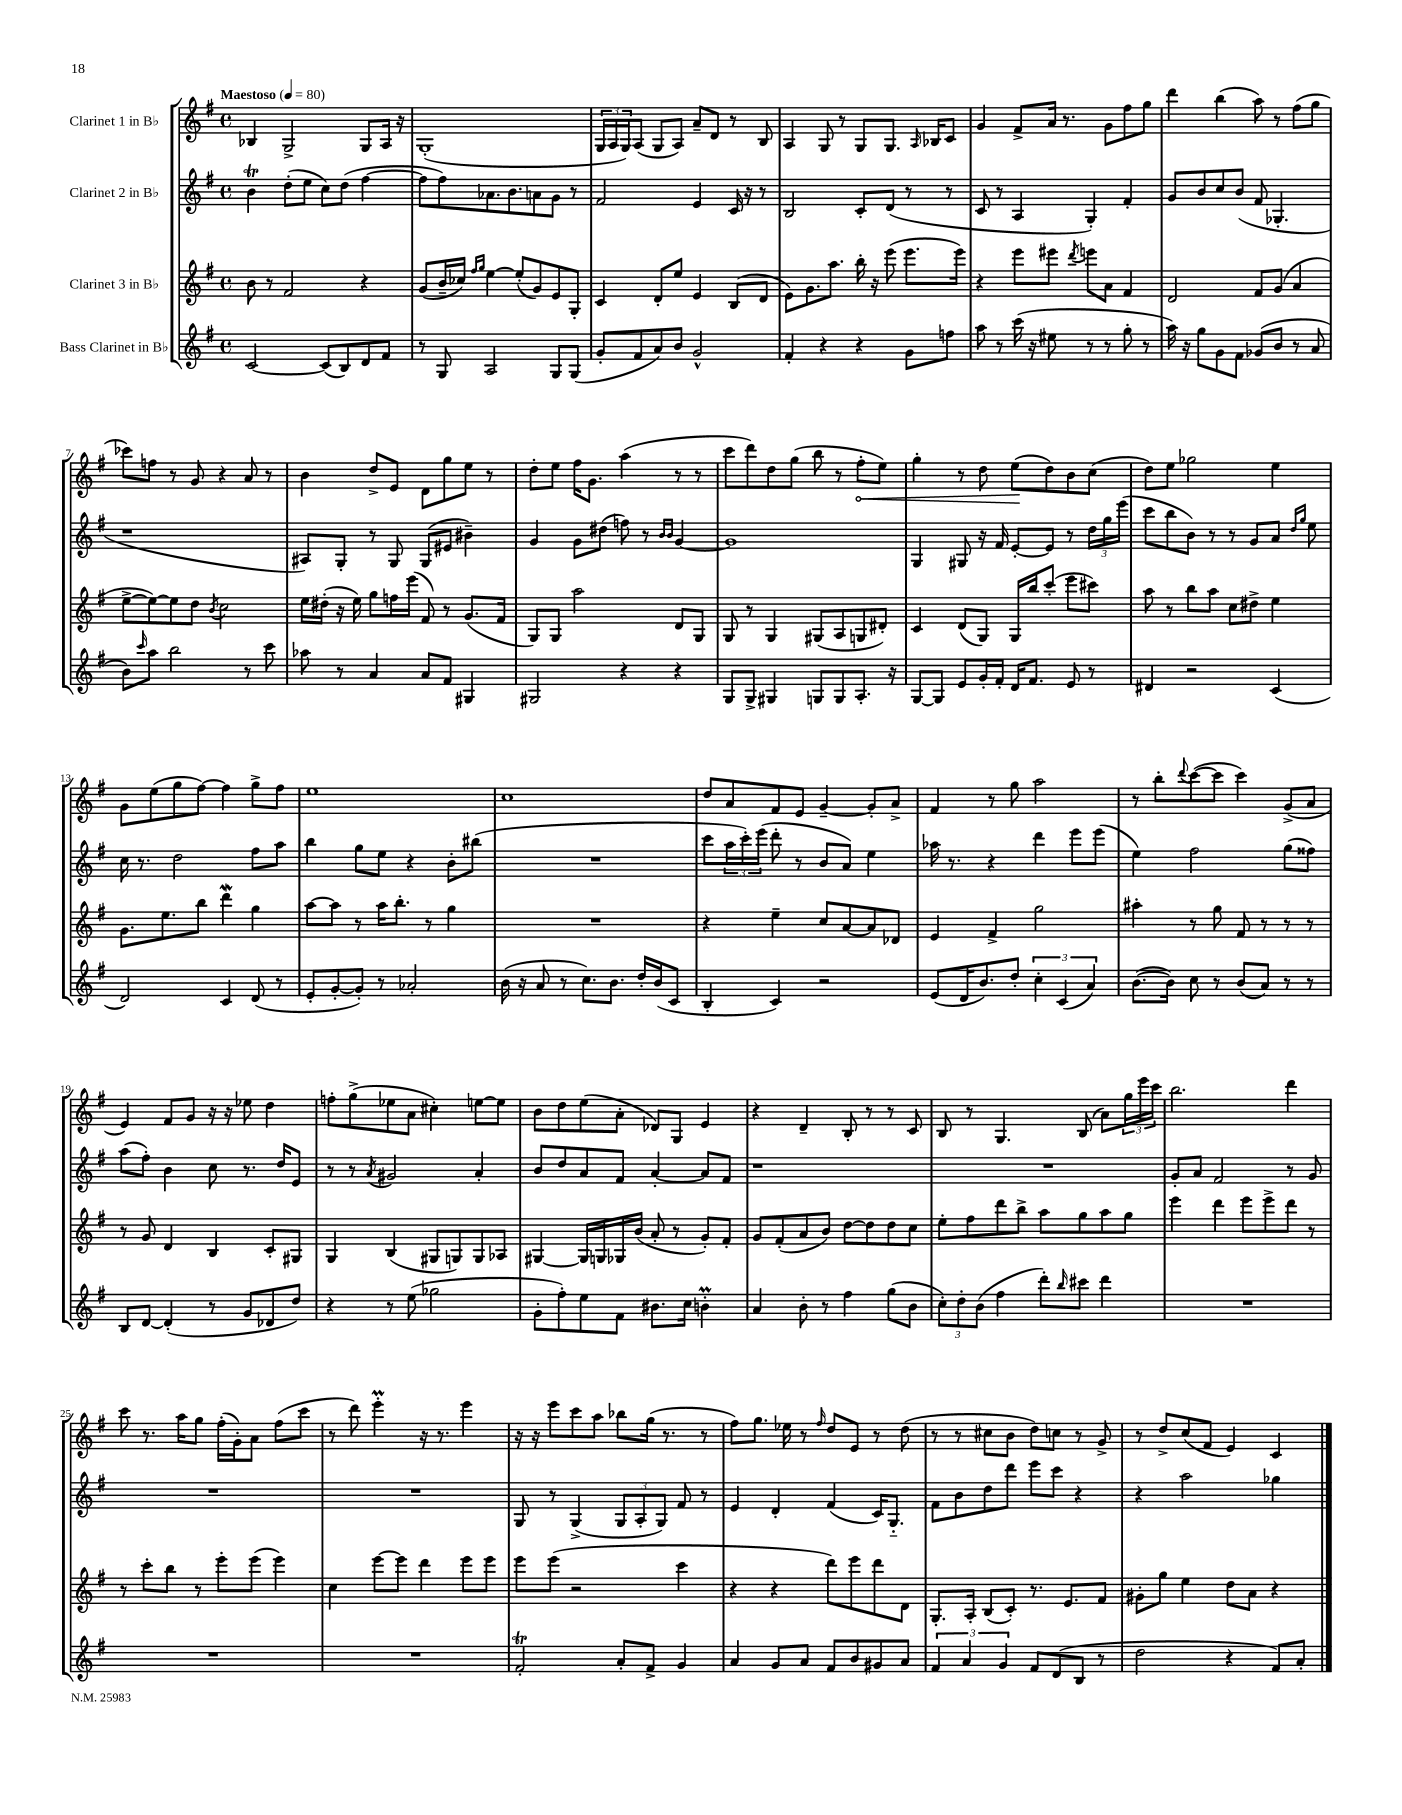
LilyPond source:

<<
\new StaffGroup <<
\new Staff = "s0" \with { instrumentName = "Clarinet 1 in Bb" } {
    \clef treble \key g \major \defaultTimeSignature \time 4/4 \tempo "Maestoso" 4 = 80
    bes4 g2-> g8 a16 r16 |
    g1-.( |
    \tuplet 3/2 { g16 a16 g16) } a8( g8 a8) a'8-- d'8 r8 b8 |
    a4 g8 r8 g8 g8. \grace { a16 } bes16 c'8 |
    g'4 fis'8-> a'16 r8. g'8 fis''8 g''8 |
    d'''4 b''4( a''8) r8 fis''8( g''8 |
    ces'''8) f''8 r8 g'8 r4 a'8 r8 |
    b'4 d''8-> e'8 d'8 g''8 e''8 r8 |
    d''8-. e''8 fis''16 g'8. a''4( r8 r8 |
    c'''8 d'''8) d''8 g''8( b''8 r8 \once \override Hairpin.circled-tip = ##t fis''8-.\< e''8) |
    g''4-. r8 d''8 e''8\!( d''8) b'8 c''8( |
    d''8) e''8 ges''2 e''4 |
    g'8 e''8( g''8 fis''8~) fis''4 g''8-> fis''8 |
    e''1 |
    c''1 |
    d''8 a'8 fis'8 e'8 g'4~-- g'8-. a'8-> |
    fis'4 r8 g''8 a''2 |
    r8 b''8-. \appoggiatura { d'''8 } c'''8~( c'''8 c'''4) g'8->( a'8 |
    e'4) fis'8 g'8 r16 r16 ees''8 d''4 |
    f''8-. g''8->( ees''8 a'8 cis''4-.) e''8~ e''8 |
    b'8 d''8 e''8( a'8-. des'8) g8 e'4 |
    r4 d'4-- b8-. r8 r8 c'8 |
    b8 r8 g4. b8( a'8) \tuplet 3/2 { g''16 e'''16 c'''16 } |
    b''2. d'''4 |
    c'''8 r8. a''16 g''8 fis''16-.( g'16-.) a'8 fis''8( c'''8 |
    r8 d'''8) e'''4-.\prall r16 r8. e'''4 |
    r16 r16 e'''8 c'''8 a''8 bes''8 g''16( r8. r8 |
    fis''8) g''8. ees''16 r8 \grace { fis''16 } d''8 e'8 r8 d''8( |
    r8 r8 cis''8 b'8 d''8) c''8 r8 g'8-> |
    r8 d''8-> c''8( fis'8 e'4) c'4 \bar "|." |
}
\new Staff = "s1" \with { instrumentName = "Clarinet 2 in Bb" } {
    \clef treble \key g \major \defaultTimeSignature \time 4/4
    b'4\trill d''8-.( e''8 c''8) d''8( fis''4~ |
    fis''8 fis''8) aes'8. b'8. a'8 g'8 r8 |
    fis'2 e'4 c'16 r16 r8 |
    b2 c'8-. d'8( r8 r8 |
    c'8 r8 a4 g4-.) fis'4-. |
    g'8 b'8 c''8 b'8( fis'8 ges4.-. |
    r1 |
    ais8) g8-. r8 g8 g8( eis'8 bis'4--) |
    g'4 g'8 dis''8( f''8) r8 \grace { b'16 b'16 } g'4~ |
    g'1 |
    g4 gis8 r16 fis'16 e'8~-. e'8 r8 \tuplet 3/2 { d''16 g''16 e'''16( } |
    c'''8 b''8 b'8) r8 r8 g'8 a'8 \grace { d''16 g''16 } e''8 |
    c''16 r8. d''2 fis''8 a''8 |
    b''4 g''8 e''8 r4 b'8-. bis''8( |
    R1 |
    c'''8 \tuplet 3/2 { a''16 c'''16-.) e'''16( } d'''8-. r8 b'8 a'8) e''4 |
    aes''16 r8. r4 d'''4 e'''8 e'''8( |
    e''4) fis''2 g''8( fisis''8) |
    a''8( fis''8-.) b'4 c''8 r8. d''16 e'8 |
    r8 r8 \acciaccatura { a'8 } gis'2 a'4-. |
    b'8 d''8 a'8 fis'8 a'4~-. a'8 fis'8 |
    r1 |
    R1 |
    g'8-. a'8 fis'2 r8 g'8 |
    R1 |
    R1 |
    g8 r8 g4->( \tuplet 3/2 { g8 a8-. g8) } fis'8 r8 |
    e'4 d'4-. fis'4( c'16) g8.-_ |
    fis'8 b'8 d''8 d'''8 e'''8 c'''8 r4 |
    r4 a''2 ges''4 \bar "|." |
}
\new Staff = "s2" \with { instrumentName = "Clarinet 3 in Bb" } {
    \clef treble \key g \major \defaultTimeSignature \time 4/4
    b'8 r8 fis'2 r4 |
    g'8( b'16-- ces''16) \grace { fis''16 g''16 } e''4~ e''8-.( g'8) e'8 g8-. |
    c'4 d'8-. e''8 e'4 b8( d'8 |
    e'8) g'8. a''8. b''16-. r16 e'''8( e'''8. e'''16) |
    r4 e'''8 eis'''8 \acciaccatura { d'''8 } e'''8 a'8 fis'4 |
    d'2 fis'8 g'8( a'4 |
    e''8~-> e''8~) e''8 d''8 \acciaccatura { b'8 } c''2 |
    e''16 dis''16-.( r16 e''16) g''8 f''16 e'''16( fis'8) r8 g'8.( fis'16 |
    g8) g8 a''2 d'8 g8 |
    g8 r8 g4 gis8( a8 g8 dis'8-.) |
    c'4 d'8( g8) g16 b''16 c'''8-.( e'''8 cis'''8) |
    a''8 r8 b''8 a''8 c''8 dis''8-> e''4 |
    g'8. e''8. b''8 d'''4\mordent g''4 |
    a''8~ a''8 r8 a''16 b''8.-. r8 g''4 |
    R1 |
    r4 e''4-- c''8 a'8~ a'8 des'8 |
    e'4 fis'4-> g''2 |
    ais''4-. r8 g''8 fis'8 r8 r8 r8 |
    r8 g'8 d'4 b4 c'8-. gis8 |
    g4 b4( gis8 g8) g8 aes8 |
    gis4~ gis16 g16 ges16 b'16( a'8-. r8 g'8-.) fis'8-. |
    g'8 fis'8-.( a'8 b'8) d''8~ d''8 d''8 c''8 |
    e''8-. fis''8 d'''8 b''8-> a''8 g''8 a''8 g''8 |
    e'''4 d'''4 e'''8 e'''8-> d'''8 r8 |
    r8 c'''8-. b''8 r8 e'''8-. e'''8( e'''4) |
    c''4 e'''8~ e'''8 d'''4 e'''8 e'''8 |
    e'''8 e'''8( r2 c'''4 |
    r4 r4 d'''8) e'''8 d'''8 d'8 |
    g8.-. a16-. b8( c'8-.) r8. e'8. fis'8 |
    gis'8-. g''8 e''4 d''8 a'8 r4 \bar "|." |
}
\new Staff = "s3" \with { instrumentName = "Bass Clarinet in Bb" } {
    \clef treble \key g \major \defaultTimeSignature \time 4/4
    c'2~ c'8( b8) d'8 fis'8 |
    r8 g8 a2 g8 g8( |
    g'8-. fis'8 a'8) b'8 g'2-^ |
    fis'4-. r4 r4 g'8 f''8 |
    a''8 r8 c'''16( r16 eis''8 r8 r8 g''8-. r8 |
    a''16) r16 g''8 g'8 fis'8 ges'8( b'8 r8 a'8 |
    b'8) \grace { c'''16 } a''8 b''2 r8 c'''8 |
    aes''8 r8 a'4 a'8 fis'8 gis4 |
    gis2 r4 r4 |
    g8 g8-> gis4 g8 g8 a8.-. r16 |
    g8~ g8 e'8 g'16-. fis'16-. d'16 fis'8. e'8 r8 |
    dis'4 r2 c'4( |
    d'2) c'4 d'8( r8 |
    e'8-. g'8~-. g'8-.) r8 aes'2-. |
    b'16( r16 a'8 r8 c''8.) b'8. d''16-. b'16( c'8 |
    b4-. c'4) r2 |
    e'8( d'16 b'8.) d''8-. \tuplet 3/2 { c''4-. c'4( a'4) } |
    b'8.~( b'16) c''8 r8 b'8( a'8) r8 r8 |
    b8 d'8~ d'4-.( r8 g'8 des'8 d''8) |
    r4 r8 e''8( ges''2 |
    g'8-. fis''8-.) e''8 fis'8 bis'8. c''16 b'4-.\prall |
    a'4 b'8-. r8 fis''4 g''8( b'8 |
    \tuplet 3/2 { c''8-.) d''8-. b'8( } fis''4 d'''8-.) \grace { b''16 } cis'''8 d'''4 |
    R1 |
    R1 |
    R1 |
    fis'2-.\trill a'8-. fis'8-> g'4 |
    a'4 g'8 a'8 fis'8 b'8 gis'8 a'8 |
    \tuplet 3/2 { fis'4 a'4 g'4 } fis'8 d'8( b8 r8 |
    d''2 r4 fis'8) a'8-. \bar "|." |
}
>>
>>
